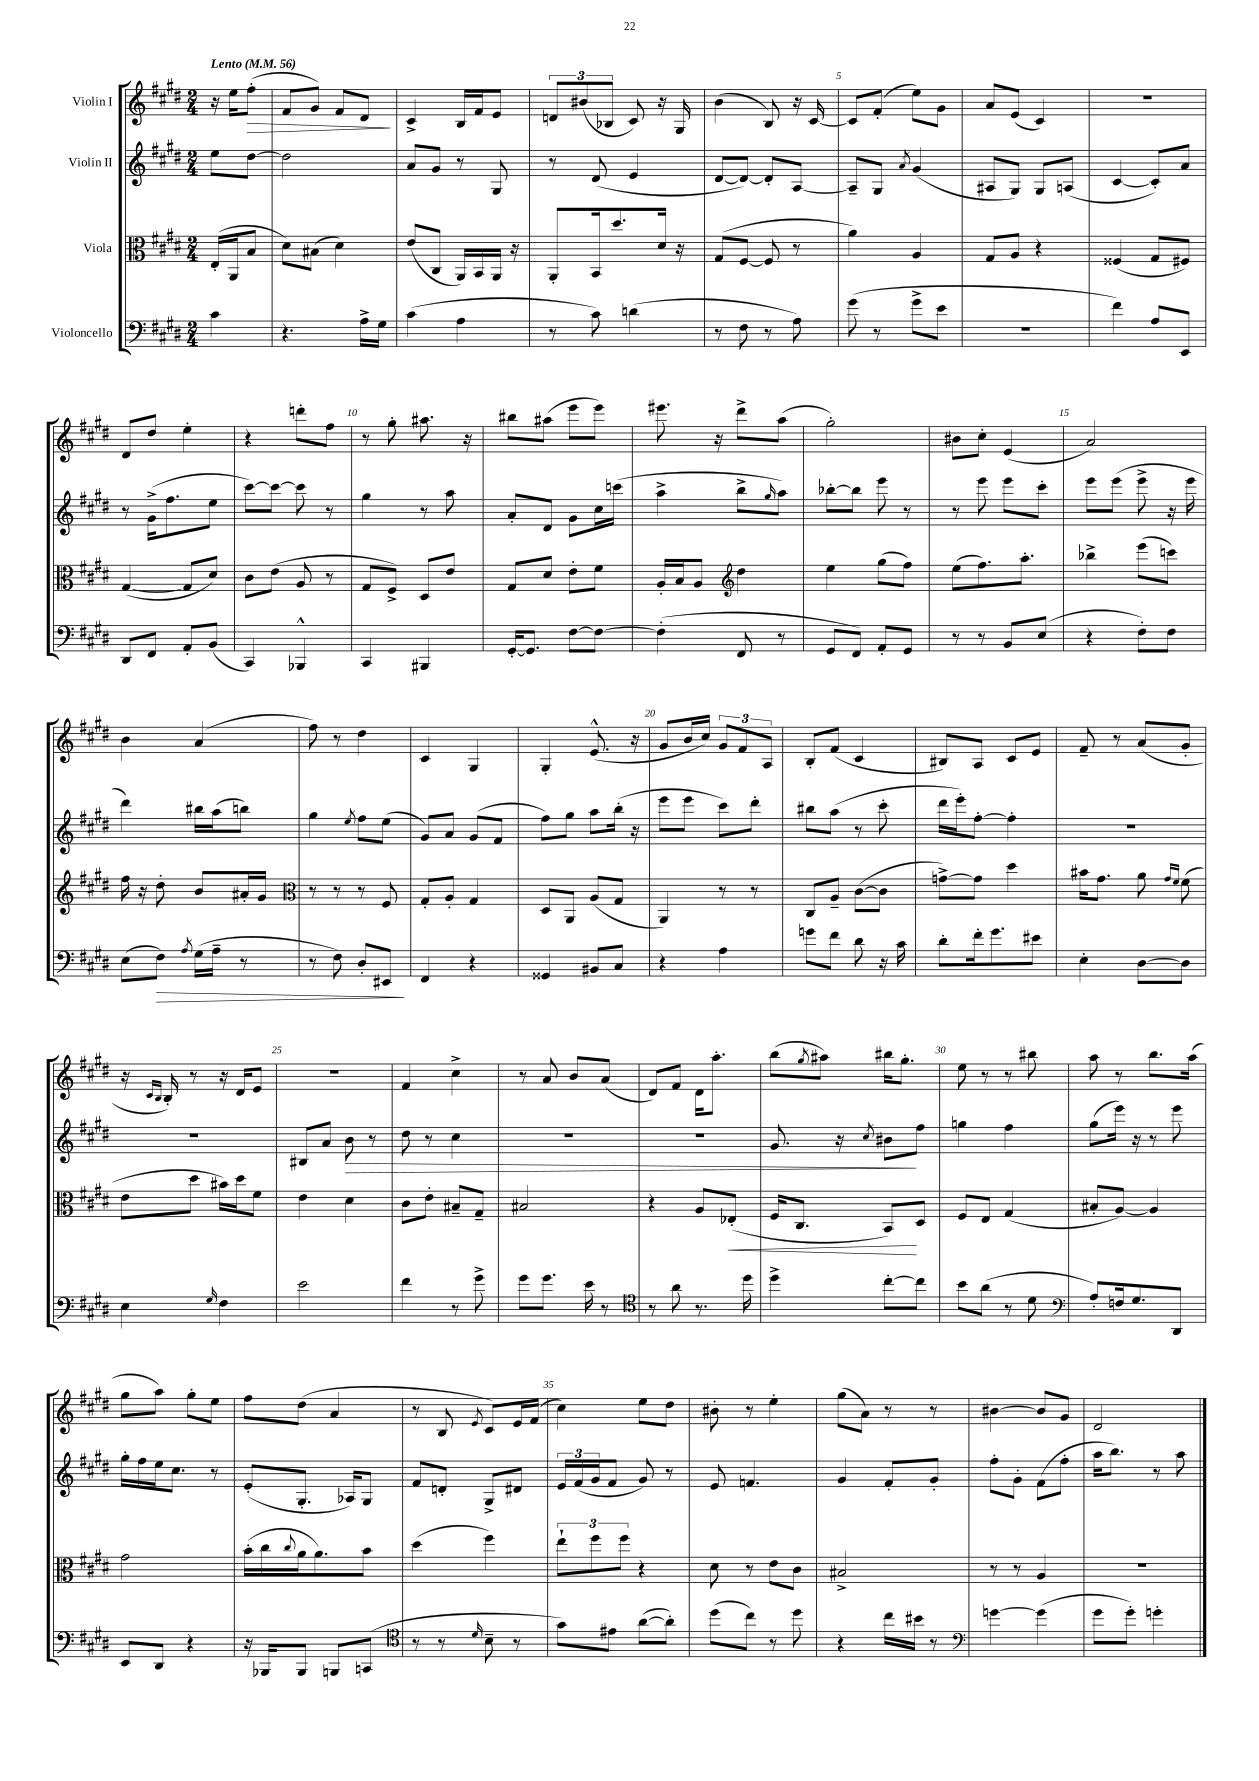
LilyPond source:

<<
\new StaffGroup <<
\new Staff = "s0" \with { instrumentName = "Violin I" } {
    \clef treble \key e \major \numericTimeSignature \time 2/4 \partial 4 \tempo "Lento" 4 = 56
    r16 e''16 fis''8-.\>( |
    fis'8 gis'8) fis'8 dis'8\! |
    cis'4-> b16 fis'16 e'8 |
    \tuplet 3/2 { d'8 bis'8( bes8 } cis'8) r16 gis16 |
    b'4( b8) r16 cis'16~ |
    cis'8 fis'8-.( e''8) gis'8 |
    a'8 e'8( cis'4) |
    R2 |
    dis'8 dis''8 e''4-. |
    r4 d'''8-. fis''8 |
    r8 gis''8-. ais''8. r16 |
    bis''8 ais''8( e'''8 e'''8) |
    eis'''8. r16 dis'''8-> a''8( |
    gis''2-.) |
    bis'8 cis''8-. e'4( |
    a'2) |
    b'4 a'4( |
    fis''8) r8 dis''4 |
    cis'4 gis4 |
    gis4-. e'8.-^( r16 |
    gis'8 b'16 cis''16) \tuplet 3/2 { gis'8 fis'8 a8 } |
    b8-. fis'8( cis'4 |
    bis8) a8 cis'8 e'8 |
    fis'8-- r8 a'8( gis'8-. |
    r16 \grace { cis'16 b16 } b16-.) r8 r16 dis'16 e'8 |
    r2 |
    fis'4 cis''4-> |
    r8 a'8 b'8 a'8( |
    dis'8) fis'8 dis'16 a''8.-. |
    b''8( \acciaccatura { gis''8 } ais''8) bis''16 gis''8.-. |
    e''8 r8 r8 bis''8 |
    a''8 r8 b''8. a''16( |
    gis''8 a''8) gis''8-. e''8 |
    fis''8 dis''8( a'4 |
    r8 b8 \acciaccatura { e'8 } cis'8) e'16 fis'16( |
    cis''4) e''8 dis''8 |
    bis'8-. r8 e''4-. |
    gis''8( a'8) r8 r8 |
    bis'4~ bis'8 gis'8 |
    dis'2 \bar "|." |
}
\new Staff = "s1" \with { instrumentName = "Violin II" } {
    \clef treble \key e \major \numericTimeSignature \time 2/4 \partial 4
    e''8 dis''8~ |
    dis''2 |
    a'8 gis'8 r8 gis8 |
    r8 dis'8( e'4 |
    dis'8~ dis'8~) dis'8-. a8~ |
    a8-- gis8 \acciaccatura { a'8 } gis'4( |
    ais8 gis8) gis8 a8( |
    cis'4~ cis'8-.) a'8 |
    r8 gis'16->( fis''8. e''8 |
    cis'''8~) cis'''8~ cis'''8 r8 |
    gis''4 r8 a''8 |
    a'8-. dis'8 gis'8 cis''16 c'''16( |
    a''4-> b''8-> \grace { gis''16 } a''8) |
    bes''8~-. bes''8 e'''8 r8 |
    r8 e'''8 e'''8 cis'''8-. |
    e'''8 e'''8( e'''8-> r16 e'''16 |
    dis'''4) bis''16 a''16( b''8) |
    gis''4 \acciaccatura { e''8 } fis''8 e''8( |
    gis'8) a'8 gis'8( fis'8 |
    fis''8) gis''8 a''8 b''16-.( r16 |
    e'''8 e'''8 cis'''8) dis'''8-. |
    bis''8 a''8( r8 cis'''8-. |
    dis'''16 e'''16-.) fis''8~-. fis''4-. |
    R2 |
    R2 |
    bis8 a'8 b'8\> r8 |
    dis''8 r8 cis''4 |
    R2 |
    R2 |
    gis'8. r16 \acciaccatura { cis''8 } bis'8\! fis''8 |
    g''4 fis''4 |
    gis''8( e'''16) r16 r8 e'''8 |
    gis''16-. fis''16 e''16 cis''8. r8 |
    e'8-.( gis8.-. aes16) gis8 |
    fis'8 d'8-. gis8-> dis'8 |
    \tuplet 3/2 { e'16 fis'16( gis'16 } fis'8 gis'8) r8 |
    e'8 f'4. |
    gis'4 fis'8-. gis'8-. |
    fis''8-. gis'8-. fis'8( fis''8-. |
    a''16 b''8.) r8 a''8 \bar "|." |
}
\new Staff = "s2" \with { instrumentName = "Viola" } {
    \clef alto \key e \major \numericTimeSignature \time 2/4 \partial 4
    e16-.( a,16 b8 |
    dis'8) bis8( dis'4) |
    e'8( cis8 a,16) b,16 a,16 r16 |
    a,8-. b,16 dis''8. dis'16 r16 |
    gis8( fis8~ fis8 r8 |
    a'4) a4 |
    gis8 a8 r4 |
    fisis4( gis8 fis8) |
    gis4~( gis8 dis'8) |
    cis'8 e'8( a8 r8 |
    gis8 fis8->) dis8 e'8 |
    gis8 dis'8 e'8-. fis'8 |
    a16-. b16 a8 \clef treble dis''4 |
    e''4 gis''8( fis''8) |
    e''8( fis''8.) a''8.-. |
    bes''4-> e'''8( c'''8) |
    fis''16 r16 dis''8-. b'8 ais'16-. gis'16 |
    \clef alto r8 r8 r8 fis8 |
    gis8-. a8-. gis4 |
    dis8 a,8 a8( gis8 |
    a,4) r8 r8 |
    cis8 a8-- cis'8~( cis'8 |
    g'8~->) g'8 dis''4 |
    bis'16 gis'8. a'8 \grace { gis'16 fis'16 } fis'8( |
    e'8 dis''8 bis'16) dis''16 fis'8 |
    e'4 dis'4 |
    cis'8 e'8-. bis8-- gis8-- |
    bis2 |
    r4 a8 ees8-.\<( |
    fis16 cis8. b,8\!) dis8 |
    fis8 e8 gis4( |
    bis8-. a8~) a4 |
    gis'2 |
    b'16-.( cis''16 \appoggiatura { cis''8 } a'16 a'8.) b'8 |
    dis''4( fis''4) |
    \tuplet 3/2 { e''8-! fis''8 fis''8 } r4 |
    dis'8 r8 e'8 cis'8 |
    bis2-> |
    r8 r8 a4 |
    R2 \bar "|." |
}
\new Staff = "s3" \with { instrumentName = "Violoncello" } {
    \clef bass \key e \major \numericTimeSignature \time 2/4 \partial 4
    cis'4 |
    r4. a16-> gis16 |
    cis'4( a4 |
    r8 cis'8) d'4( |
    r8 fis8 r8 a8) |
    gis'8( r8 gis'8-> e'8 |
    r2 |
    fis'4) a8 e,8 |
    dis,8 fis,8 a,8-. b,8( |
    cis,4) bes,,4-^ |
    cis,4 bis,,4 |
    gis,16~-. gis,8. fis8~ fis8~ |
    fis4-.( fis,8 r8 |
    gis,8 fis,8) a,8-. gis,8 |
    r8 r8 b,8 e8( |
    r4 fis8-.) fis8 |
    e8( fis8\>) \acciaccatura { a8 } gis16( a16-- r8 |
    r8 fis8) dis8-. eis,8\! |
    fis,4 r4 |
    gisis,4 bis,8 cis8 |
    r4 a4 |
    g'8 fis'8 dis'8 r16 cis'16 |
    dis'8-. fis'16-. gis'8. eis'8 |
    e4-. dis8~ dis8 |
    e4 \grace { gis16 } fis4 |
    e'2 |
    fis'4 r8 gis'8-> |
    gis'8 gis'8. e'16 r8 |
    \clef tenor r8 a'8 r8. dis''16 |
    dis''4-> cis''8~-. cis''8 |
    b'8 a'8( r8 dis'8 |
    \clef bass a8-.) f16 gis8. dis,8 |
    e,8 dis,8 r4 |
    r16 bes,,16 bes,,8 b,,8 c,8( |
    \clef tenor r8 r8 \grace { dis'16 } b8-- r8 |
    gis'8) eis'8 a'8~( a'8-.) |
    dis''8( cis''8) r8 dis''8 |
    r4 cis''16 bis'16 r8 |
    \clef bass g'4~ g'4( |
    gis'8 gis'8-.) g'4-. \bar "|." |
}
>>
>>
\layout { \context { \Score \override BarNumber.break-visibility = ##(#f #t #t) barNumberVisibility = #(every-nth-bar-number-visible 5) } }
